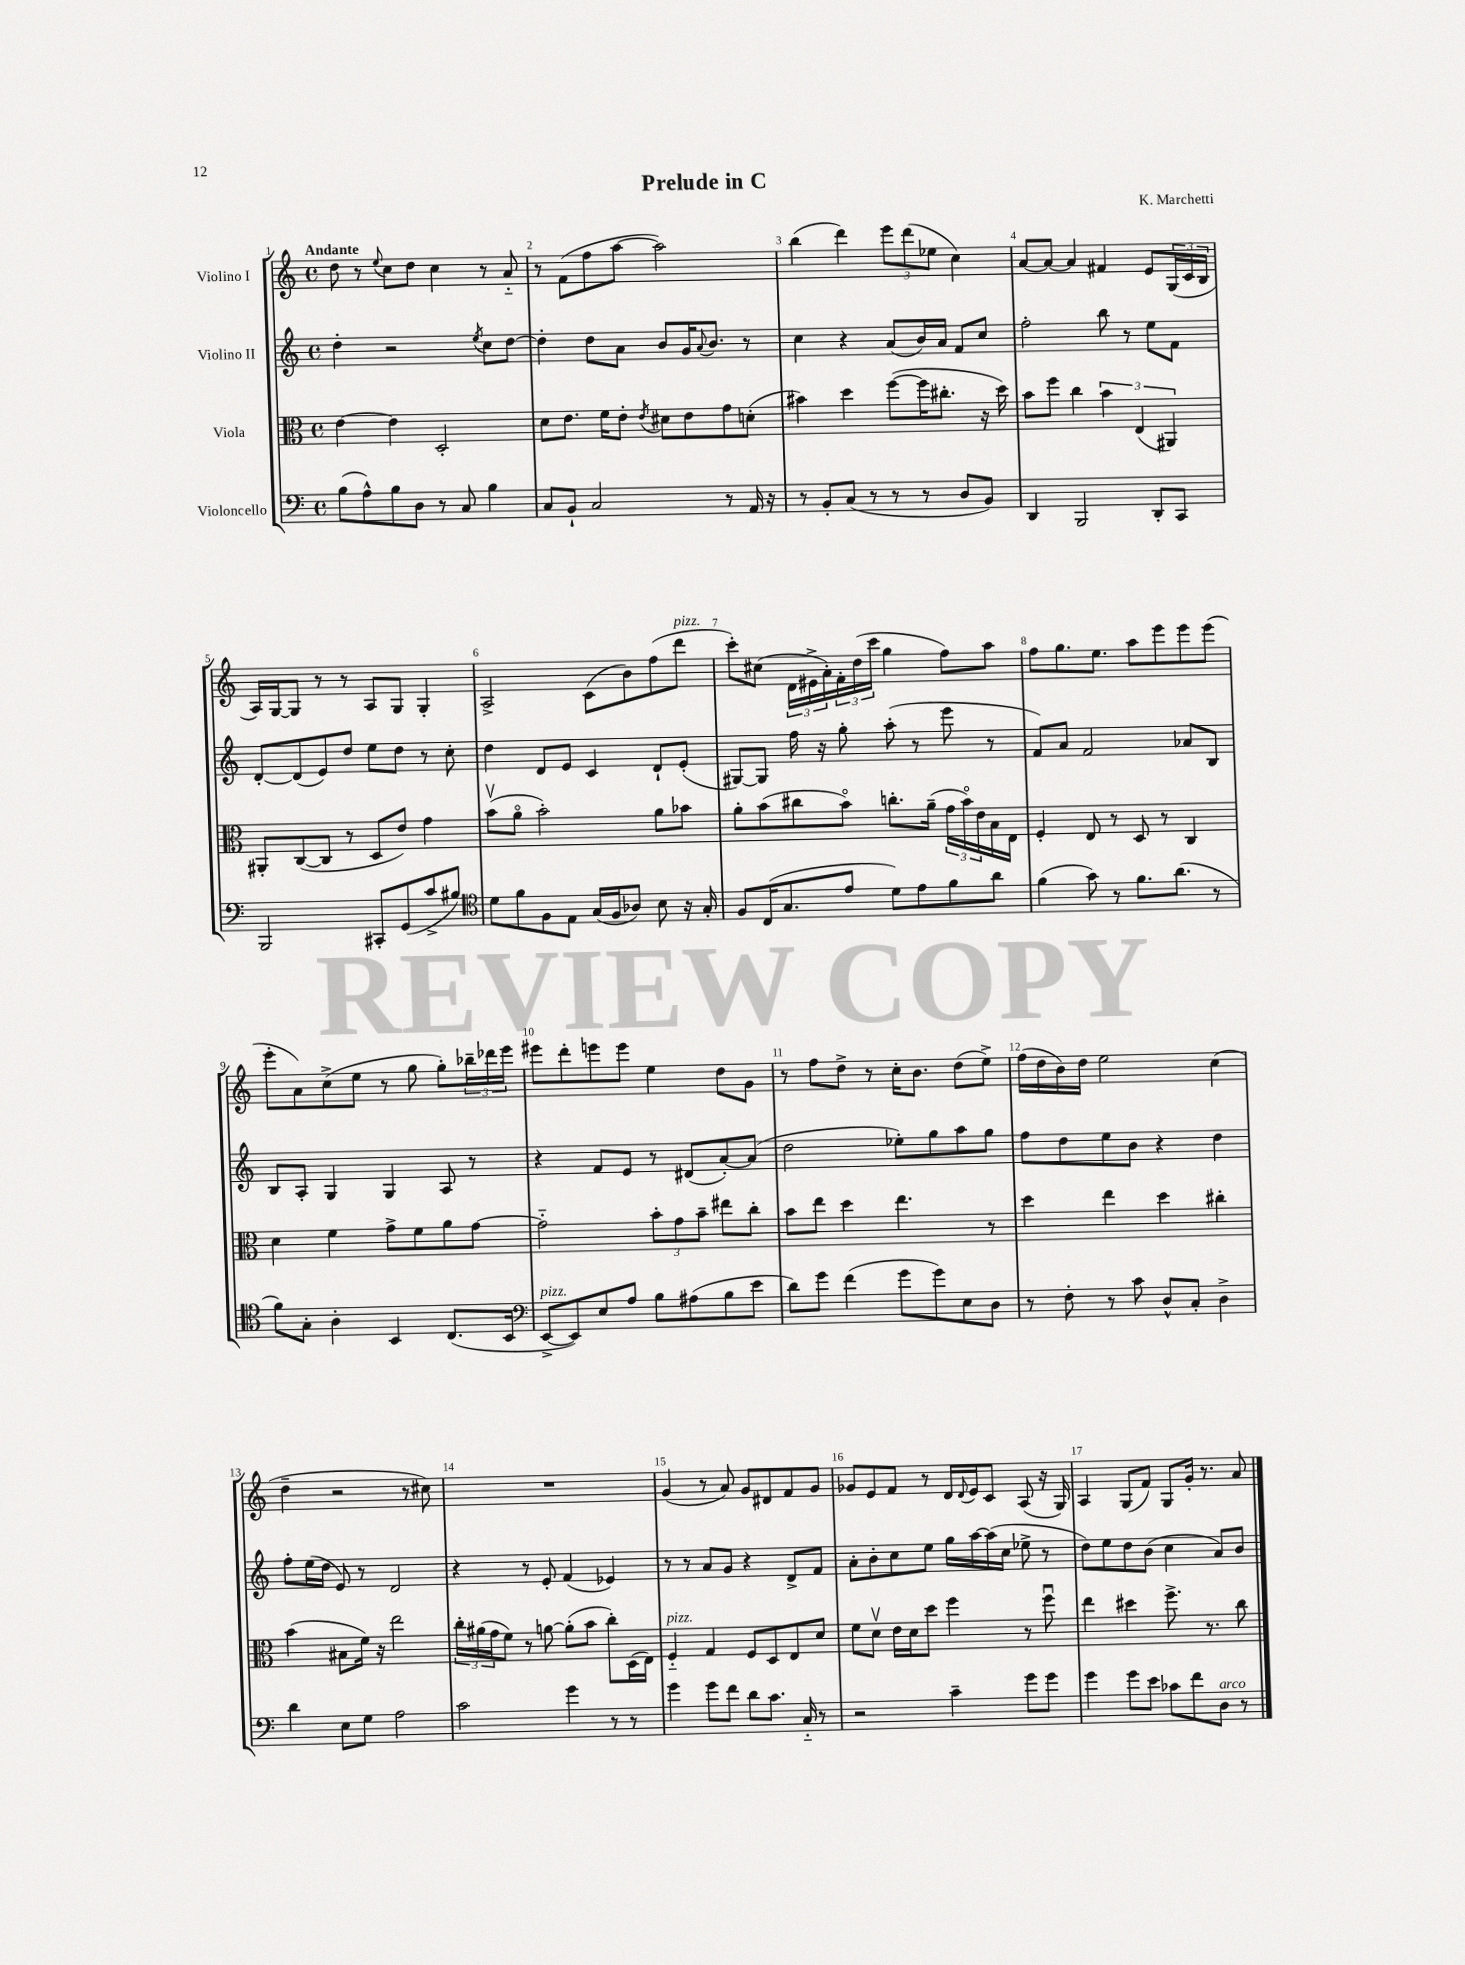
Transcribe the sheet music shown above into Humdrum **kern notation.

**kern	**kern	**kern	**kern
*part4	*part3	*part2	*part1
*staff4	*staff3	*staff2	*staff1
*I"Violoncello	*I"Viola	*I"Violino II	*I"Violino I
*clefF4	*clefC3	*clefG2	*clefG2
*k[]	*k[]	*k[]	*k[]
*M4/4	*M4/4	*M4/4	*M4/4
*met(c)	*met(c)	*met(c)	*met(c)
=1	=1	=1	=1
!	!	!	!LO:TX:a:B:t=Andante
(8B\L	[4e\	4dd'\	8dd\
8A^^\)	.	.	8r
.	.	.	8qqee/
8B\	4e\]	2r	8cc\L
8D\J	.	.	8dd\J
8r	2D'/	.	4cc\
8C/	.	.	.
.	.	8qee/	.
4B\	.	8cc\L	8r
.	.	[8dd\J	8a/
=2	=2	=2	=2
8C/L	8d\L	4dd'\]	8r
8BB`/J	8.e\J	.	(8f\L
2C/	.	8dd\L	8ff\
.	16f\KL	.	.
.	8e'\J	8a\J	[8aa\J
.	8qe/	.	.
.	8d#X\L	8b/L	2aa\])
.	8e\	16g/K	.
.	.	8qqa/	.
.	.	8.b/J	.
8r	8g\	.	.
16AA/	(8dn'\J	8r	.
16r	.	.	.
=3	=3	=3	=3
8r	4b#X\)	4cc\	(4bb\
8BB'/L	.	.	.
(8C/J	4dd\	4r	4ddd\)
8r	.	.	.
8r	([8ff\L	(8a/L	12eee\L
.	.	.	(12ddd\
8r	16ff\K]	16b/L)	.
.	.	.	12ee-X\J
.	8.cc#X'\J	16a/JJ	.
8D/L	.	8f/L	4cc\)
8BB/J)	16r	8cc/J	.
.	16dd\)	.	.
=4	=4	=4	=4
4DD/	8b\L	2ff'\	[8a/L
.	8ff\J	.	8a/J_
2BBB/	4cc\	.	4a/]
.	6b\	8bb\	4f#X/
.	.	8r	.
.	(6E/	.	.
8DD'/L	.	8ee\L	8e/L
.	6AA#X/)	.	.
8CC/J	.	8f\J	(24G/L
.	.	.	24c/
.	.	.	24B/JJ
!!LO:LB:g=z
=5	=5	=5	=5
2BBB/	8AA#X'/L	[8d'/L	16A/LL)
.	.	.	[16G/J
.	([8C/	(8d/]	8G/J]
.	8C/J]	8e/)	8r
.	8r	8dd/J	8r
8CC#X'/L	8D/L	8ee\L	8A/L
(8GG/	8e/J)	8dd\J	8G/J
8c^/	4g\	8r	4G'/
8B#X/J)	.	8cc'\	.
=6	=6	=6	=6
*clefC4	*	*	*
8d\L	(8bv\L	4dd\	2A^/
8f\	8a\J	.	.
8F\	2b'\)	8d/L	.
8E\J	.	8e/J	.
(16G/LL	.	4c/	(8c\L
16F/J	.	.	.
8A-X/J)	.	.	8b\)
8B\	8a\L	8d`/L	(8ff\
!	!	!	!LO:TX:a:i:t=pizz.
16r	8b-X\J	(8e'/J	8ddd\J
16G'/	.	.	.
=7	=7	=7	=7
8F/L	8a'\L	[8G#X/L)	8ccc'\L)
(16C/K	(8b\	8G#/J]	(8cc#X\J
8.G/	.	.	.
.	8cc#X\	16ff\	24d\LL
.	.	.	24e#X^\
.	.	16r	.
.	.	.	24a'\)
8e/J	8b\J)	8gg'\	24f'\
.	.	.	(24dd\
.	.	.	24ccc\JJ
8d\L)	8.ccn'\L	(8aa'\	4gg\
8e\	.	8r	.
.	(16a~\Jk	.	.
8f\	24g\LL	8eee\	8ff\L)
.	24b\)	.	.
.	24e\	.	.
8a\J	16B\	8r	8aa\J
.	16E\JJ	.	.
=8	=8	=8	=8
(4f\	4F'/	8f/L)	8ff\L
.	.	8a/J	8.gg\
8g\)	8E/	2f/	.
.	.	.	8.ee\J
8r	8r	.	.
8.f\L	8D/	.	8aa\L
.	8r	.	8eee\
(8.a\J	.	.	.
.	4C/	8a-X/L	8eee\
8r	.	8B/J	(8eee\J
!!LO:LB:g=z
=9	=9	=9	=9
8f\L)	4d\	8B/L	8eee'\L
8G'\J	.	8A'/J	8a\)
4A'\	4f\	4G/	(8cc^\
.	.	.	8ee\J
4BB/	8g^\L	4G/	8r
.	8f\	.	8gg\
(8.C/L	8a\	8A/	8gg'\L)
.	[8g\J	8r	24bb-X~\L
.	.	.	24ddd-X\
16BB/Jk	.	.	.
.	.	.	24eee\JJ
=10	=10	=10	=10
*clefF4	*	*	*
!LO:TX:a:i:t=pizz.	!	!	!
[8EE^/L	2g\]	4r	8eee#X\L
8EE/])	.	.	8ddd'\
8E/	.	8f/L	8eeen\
8A/J	.	8e/J	8eee\J
8B\L	12b'\L	8r	4ee\
.	12g\	.	.
(8A#X\	.	(8d#X/L	.
.	12b~\J	.	.
8B\	8ee#X\L	[8a'/)	8dd\L
8e\J	8cc'\J	(8a/J]	8g\J
=11	=11	=11	=11
8d\L)	8b\L	2dd\	8r
8g\J	8ee\J	.	8ff\L
(4f\	4dd\	.	8dd^\J
.	.	.	8r
8g\L	4.ee\	8ee-X'\L)	16cc'\KL
.	.	.	8.b\J
8g\)	.	8gg\	.
8E\	.	8aa\	(8dd\L
8D\J	8r	8gg\J	8ee^\J)
=12	=12	=12	=12
8r	4dd\	8ff\L	(16ff\LL
.	.	.	16dd\
8F'\	.	8dd\	16b\)
.	.	.	16dd\JJ
8r	4ee\	8ee\	2ee\
8c\	.	8b\J	.
8D^^/L	4dd\	4r	.
8C'/J	.	.	.
4D^\	4cc#X'\	4dd\	(4cc\
!!LO:LB:g=z
=13	=13	=13	=13
4d\	(4b\	8ff'\L	4dd~\
.	.	(16ee\L	.
.	.	16dd\JJ	.
8E\L	8B#X\L	8e/)	2r
8G\J	16f\Jk)	8r	.
.	16r	.	.
2A\	2ee\	2d/	.
.	.	.	8r
.	.	.	8cc#X\)
=14	=14	=14	=14
2c\	24cc'\LL	4r	1r
.	(24a#X\	.	.
.	24g\J	.	.
.	8f\J)	.	.
.	8r	8r	.
.	[8an\	8e'/	.
4g\	(8a'\L]	(4f/	.
.	8b\J	.	.
8r	8cc'\L)	4e-X/)	.
8r	(16D\L	.	.
.	16E\JJ)	.	.
=15	=15	=15	=15
!	!LO:TX:a:i:t=pizz.	!	!
4g\	4F/	8r	(4g/
.	.	8r	.
8g\L	4G/	8a/L	8r
8f\J	.	8g/J	8a/)
8d\L	8F/L	4r	8g/L
8.c\J	8D/	.	8d#X/
.	8E/	8d^/L	8f/
16C/	.	.	.
8r	8d/J	8f/J	8g/J
=16	=16	=16	=16
2r	8f\L	8a'\L	8g-X/L
.	8dv\J	8b'\	8e/
.	16e\LL	8cc\	8f/J
.	16d\J	.	.
.	8dd\J	8ee\J	8r
4c~\	4ff\	16gg\LL	16d/LL
.	.	.	8qqd/
.	.	[16aa\	16e/J
.	.	(16aa\]	8c/J
.	.	16cc\JJ	.
8g\L	8r	8ee-X^\	(8A/
8g\J	8ffu\	8r	16r
.	.	.	16G/)
=17	=17	=17	=17
4g\	4ee\	8dd\L)	4A/
.	.	8ee\	.
8g\L	4dd#X\	8dd\	(8G/L
8e\J	.	(8b\J	8f/J)
8c-X\L	8.ff^\	4cc\	8G/L
8f\	.	.	16g'/Jk
.	8.r	.	8.r
!LO:TX:a:i:t=arco	!	!	!
8D\J	.	8a/L)	.
8r	8cc\	8b/J	8a/
==	==	==	==
*-	*-	*-	*-
